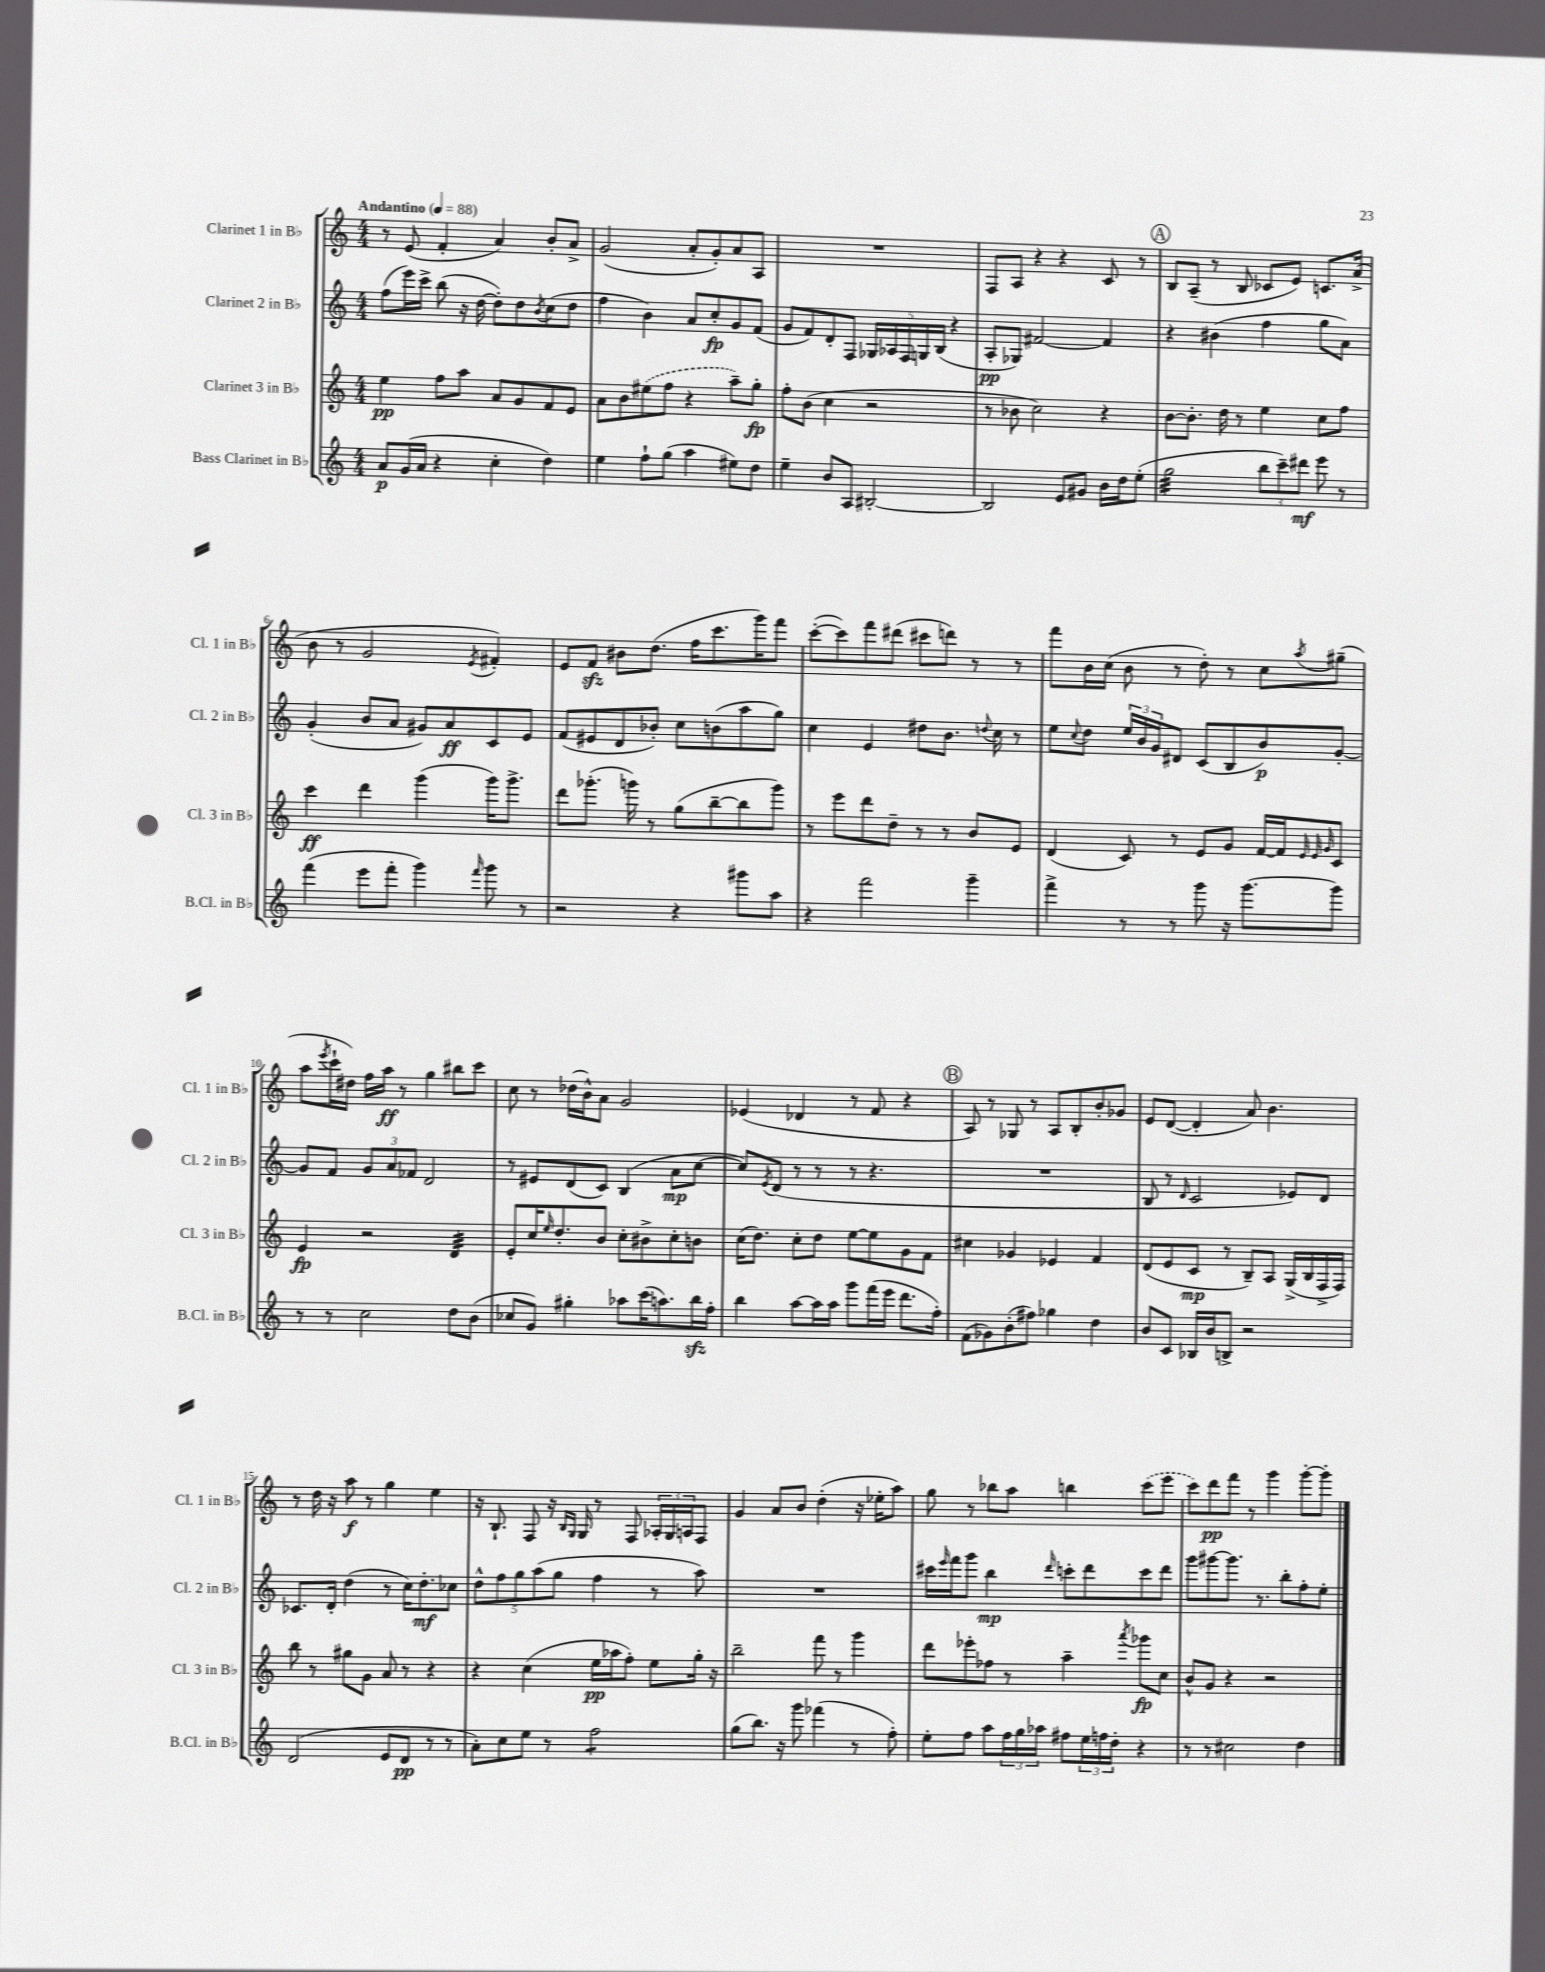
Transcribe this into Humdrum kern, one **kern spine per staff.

**kern	**kern	**kern	**kern
*staff4	*staff3	*staff2	*staff1
*clefG2	*clefG2	*clefG2	*clefG2
*k[]	*k[]	*k[]	*k[]
*M4/4	*M4/4	*M4/4	*M4/4
*MM88	*MM88	*MM88	*MM88
8a	4ee	(8ff	8r
(16g	.	16eee)	(8e
16a	.	16ccc^	.
4r	8ff	(8bb	4f'
.	8aa	16r	.
.	.	[16dd	.
4cc'	8a	8dd'])	4a)
.	8g	8dd	.
.	.	8qb	.
4dd)	8f	(8cc	8b'
.	8e	8dd	8a^
=	=	=	=
4ee	8a	4ff	(2g
.	8b	.	.
8ff`	(8ee#	4b)	.
(8gg	8ff	.	.
4aa	4r	8a	8a'
.	.	8cc'	8g')
8ee#)	8aa~)	8g	8a
8dd	8gg'	(8f	8A
=	=	=	=
4ee~	8ff'	8g	1r
.	(8b	8f)	.
8b	4cc	8d'	.
8A	.	8F	.
[2B#'	2r	20G-	.
.	.	20A-	.
.	.	20F	.
.	.	20G	.
.	.	(20B	.
.	.	4r	.
=	=	=	=
2B#]	8r	8A'	8F
.	8b-	8G-)	8A
.	2cc)	[2f#	4r
8e	.	.	4r
8g#	.	.	.
16b	4r	4f#]	8c
16dd	.	.	.
(8ee'	.	.	8r
=	=	=	=
2gg	[8b	4r	8B
.	8.b']	.	(8A~
.	.	(4b#	8r
.	16dd	.	.
.	8r	.	8B
12bb	4ee	4ff	8c-
12ccc~)	.	.	.
.	.	.	8e)
12ddd#	.	.	.
8eee	8cc	8gg	8.c
8r	8ff	8a)	.
.	.	.	(16a^
=	=	=	=
(4fff	4ccc	(4g'	8b
.	.	.	8r
8eee	4ddd	8b	2g
8fff'	.	8a	.
4ggg)	(4ggg	8g#)	.
.	.	8a	.
16qqfff	.	.	8qe
8ggg	16ggg)	8c	4f#')
.	8.ggg^	.	.
8r	.	8e	.
=	=	=	=
2r	8ddd	(8f	8e
.	(8.ggg-'	8e#	8f
.	.	8d	8b#
.	16ggg)	.	.
.	8r	8b-')	(8.dd
4r	(8gg	8cc	.
.	.	.	16ff
.	[8bb~	(8b	8.ccc
8ggg#	8bb]	8aa	.
.	.	.	16ggg)
8aa	8ggg)	8gg)	8fff
=	=	=	=
4r	8r	4cc	([8ccc'
.	8eee	.	8ccc])
2fff	8ddd	4e	8fff
.	8dd~	.	(8ddd#
.	8r	8dd#	8ccc#
.	8r	8.b	8ddd)
4ggg~	8b	.	8r
.	.	8qqdd	.
.	.	16cc	.
.	8e	8r	8r
=	=	=	=
4fff^	(4d	8ee	8fff
.	.	8qqcc	.
.	.	8dd	16b
.	.	.	(16cc
8r	8c)	24ee	8b
.	.	24b	.
.	.	24g	.
8r	8r	8d#	8r
8ggg	8e	(8c	8dd')
16r	8g	8B	8r
[8.ggg	.	.	.
.	[16f	8b)	8cc
.	16f]	.	.
.	32qqe	.	.
.	32qqe	.	.
.	32qqg	.	8qaa
8ggg]	8c	[8g'	(8gg#~
=	=	=	=
8r	4e	8g]	8aa
.	.	.	8qeee
8r	.	8f	16ccc`
.	.	.	16dd#)
2cc	2r	12g	16ff
.	.	.	16aa
.	.	12a	.
.	.	.	8r
.	.	12f-	.
.	.	2d	4gg
8dd	4d	.	8bb#
(8b	.	.	8ccc
=	=	=	=
8cc-	8e'	8r	8cc
8g)	16cc	8e#	8r
.	16qqee	.	.
.	8.dd'	.	.
4gg#'	.	(8d	(16dd-
.	.	.	16b^^)
.	8b	8c)	8a
8aa-	8cc'	(4B	2g
(16ccc	8b#^	.	.
8.aa)	.	.	.
.	8cc'	8a	.
16bb	8b	[8cc	.
16ff'	.	.	.
=	=	=	=
4bb	(16cc	8cc])	(4e-
.	8.dd)	.	.
.	.	8qe	.
.	.	(8d	.
[8aa	8cc'	8r	4d-
16aa]	8dd	8r	.
16aa	.	.	.
8ggg	[8ee	8r	8r
(16fff	8ee]	4.r	8f
16eee	.	.	.
8.ddd	8g	.	4r
.	8f	.	.
16ff')	.	.	.
=	=	=	=
(8f	4cc#	1r	8A)
8g-)	.	.	8r
(8b'	4g-	.	8G-
8ff#)	.	.	8r
4gg-	4e-	.	8A
.	.	.	8B'
4dd	4f	.	8b'
.	.	.	8g-
=	=	=	=
8b	(8d	8B	8e
8c	8e	8r	([8d
.	.	16qqd	.
16B-	8c	2c	4d']
16b	.	.	.
8B^	8r	.	.
2r	8B~)	.	8a)
.	8A	.	4.b
.	(16G^	8e-)	.
.	16B	.	.
.	16F^	8d	.
.	16F)	.	.
=	=	=	=
(2d	8bb	8.c-	8r
.	8r	.	16dd
.	.	16d'	16r
.	8gg#	(4dd	8aa
.	8g	.	8r
8e	8a	8r	4gg
8d	8r	16cc)	.
.	.	8.dd'	.
8r	4r	.	4ee
8r	.	8cc-	.
=	=	=	=
8a')	4r	10dd^^	16r
.	.	.	8.B`
.	.	10ff	.
8cc	.	.	.
.	.	10gg	.
8ee	(4cc	.	8F
.	.	(10aa	.
8r	.	.	16r
.	.	10gg	.
.	.	.	16qqB
.	.	.	16qqG
.	.	.	16G
2ff	16ee	4ff	8r
.	16aa-	.	.
.	8ff')	.	8F
.	8ee	8r	24A-'
.	.	.	24G
.	.	.	24A
.	16gg'	8aa)	8F
.	16r	.	.
=	=	=	=
(8gg	2bb~	1r	4g
8.bb)	.	.	.
.	.	.	8a
16r	.	.	.
8ggg	.	.	8b
(4fff-	8fff	.	(4dd'
.	8r	.	.
8r	4ggg	.	16r
.	.	.	16ee-'
8ff')	.	.	8aa)
=	=	=	=
8ee'	8ddd	16ccc#	8gg
.	.	16qqeee	.
.	.	16fff	.
8ff	8eee-'	8ggg	8r
8aa	8ff-	4bb	8bb-
24ff	8r	.	8aa
24gg	.	.	.
24aa-	.	.	.
.	.	16qqddd	.
8ff#	4aa~	8ccc'	4bb
24ee	.	8ddd	.
24ff	.	.	.
24dd'	.	.	.
.	8qaaa	.	.
4r	8ggg-	8ccc	(8ccc
.	8cc	8ddd	8eee
=	=	=	=
8r	8b^^	8ggg	8ccc)
8r	8g	[8ggg#	8ddd
2cc#	4r	8.ggg#]	8fff
.	.	.	8r
.	.	8.r	.
.	2r	.	4ggg
.	.	8bb'	.
4dd	.	8ff'	[8ggg'
.	.	8ee'	8ggg']
==	==	==	==
*-	*-	*-	*-
